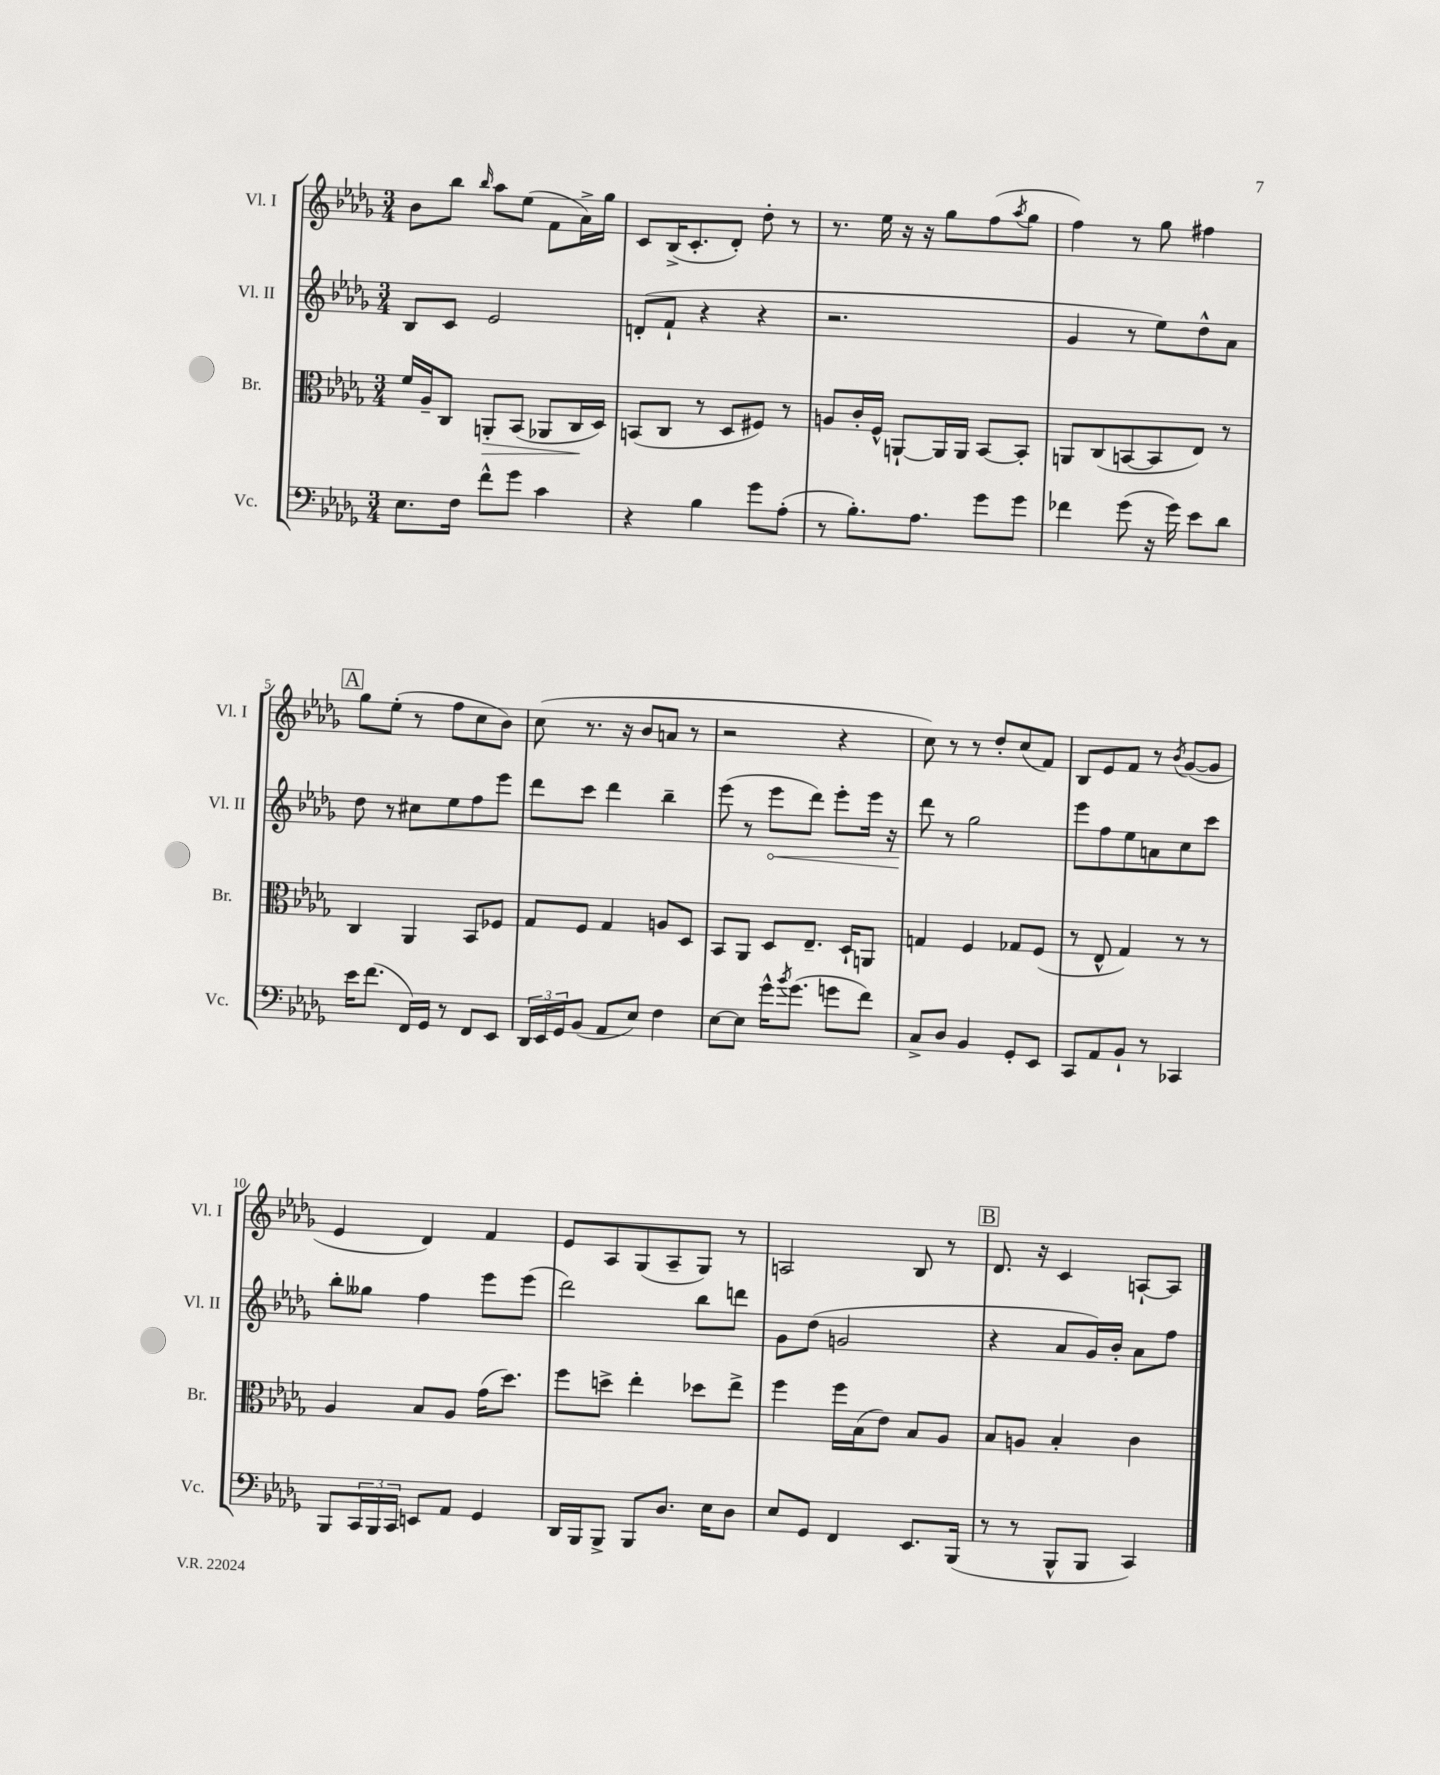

**kern	**kern	**dynam	**kern	**dynam	**kern
*part4	*part3	*part3	*part2	*part2	*part1
*staff4	*staff3	*staff3	*staff2	*staff2	*staff1
*I"Vc.	*I"Br.	*	*I"Vl. II	*	*I"Vl. I
*I'Vc.	*I'Br.	*	*I'Vl. II	*	*I'Vl. I
*clefF4	*clefC3	*	*clefG2	*	*clefG2
*k[b-e-a-d-g-]	*k[b-e-a-d-g-]	*	*k[b-e-a-d-g-]	*	*k[b-e-a-d-g-]
*M3/4	*M3/4	*	*M3/4	*	*M3/4
=1	=1	=1	=1	=1	=1
8.E-\L	16f/LL	.	8B-/L	.	8b-\L
.	16A-~/J	.	.	.	.
.	8C/J	.	8c/J	.	8bb-\J
16F\Jk	.	.	.	.	.
.	.	.	.	.	16qqbb-/
!	!	!LO:HP:b	!	!	!
8f^^\L	8AAn'/L	>	2e-/	.	8aa-\L
8g-\J	(8BB-/J	.	.	.	(8ee-\J
4c\	8AA-X/L	.	.	.	8f\L
.	16C/L	.	.	.	16a-^\L)
.	16D-/JJ)	]	.	.	16gg-\JJ
=2	=2	=2	=2	=2	=2
4r	(8BBn/L	.	(8dn'/L	.	8c/L
.	8C/J	.	8f`/J	.	(16B-^/K
.	.	.	.	.	8.c'/
4B-\	8r	.	4r	.	.
.	8D-/L	.	.	.	8d-'/J)
8g-\L	8F#X/J)	.	4r	.	8dd-'\
(8A-'\J	8r	.	.	.	8r
=3	=3	=3	=3	=3	=3
8r	8An/L	.	2.r	.	8.r
8.B-'\L)	16c'/L	.	.	.	.
.	16F^^/JJ	.	.	.	16ee-\
.	[8AAn`/L	.	.	.	16r
8.A-\J	.	.	.	.	16r
.	16AA/L]	.	.	.	8gg-\L
.	16AA/JJ	.	.	.	.
8g-\L	[8BB-/L	.	.	.	(8ff\
.	.	.	.	.	8qaa-/
8g-\J	8BB-'/J]	.	.	.	8gg-\J
=4	=4	=4	=4	=4	=4
4f-X\	8AAn/L	.	4g-/	.	4ff\)
.	(8C/	.	.	.	.
(8g-\	[8BBn/	.	8r	.	8r
16r	8BB/]	.	8ee-\L)	.	8gg-\
16g-\)	.	.	.	.	.
8e-\L	8E-/J)	.	8dd-^^\	.	4ff#X\
8d-\J	8r	.	8a-\J	.	.
!!LO:LB:g=z
!!LO:REH:place=s1:t=A
=5	=5	=5	=5	=5	=5
16e-\KL	4C/	.	8dd-\	.	8gg-\L
(8.f\J	.	.	.	.	.
.	.	.	8r	.	(8ee-'\J
16FF/LL)	4AA-/	.	8cc#X\L	.	8r
16GG-/JJ	.	.	.	.	.
8r	.	.	8ee-\	.	8ff\L
8FF/L	8BB-/L	.	8ff\	.	8cc\
8EE-/J	8F-X/J	.	8eee-\J	.	8b-\J)
=6	=6	=6	=6	=6	=6
24DD-/LL	8G-/L	.	8ddd-\L	.	(8cc\
24EE-/	.	.	.	.	.
24GG-/J	.	.	.	.	.
(8BB-/J	8F/J	.	8ccc\J	.	8.r
8AA-/L	4G-/	.	4ddd-\	.	.
.	.	.	.	.	16r
8E-/J)	.	.	.	.	8b-/L
4F\	8An/L	.	4bb-~\	.	8an/J
.	8D-/J	.	.	.	8r
=7	=7	=7	=7	=7	=7
[8E-\L	8BB-/L	.	(8eee-\	.	2r
8E-\J]	8AA-/J	.	8r	.	.
!	!	!	!	!LO:HP:b	!
16g-^^\KL	8D-/L	.	8eee-\L	<	.
8qb-/	.	.	.	.	.
(8.g-\J	.	.	.	.	.
.	8.E-~/J	.	8ddd-\J)	.	.
8gn\L	.	.	8eee-'\L	.	4r
.	16D-`/KL	.	.	.	.
8f\J)	8AAn/J	.	16eee-\Jk	.	.
.	.	.	16r	.	.
=8	=8	=8	=8	=8	=8
8C^/L	4Gn/	.	8ddd-\	.	8cc\)
8D-/J	.	.	8r	[	8r
4BB-/	4F/	.	2gg-\	.	8r
.	.	.	.	.	8dd-'/L
8GG-'/L	8G-X/L	.	.	.	(8cc/
8EE-/J	(8F/J	.	.	.	8f/J)
=9	=9	=9	=9	=9	=9
8CC/L	8r	.	8eee-\L	.	8B-/L
8AA-/	8E-^^/	.	8ff\	.	8e-/
8BB-`/J	4G-/)	.	8ee-\	.	8f/J
8r	.	.	8an\	.	8r
.	.	.	.	.	8qb-/
4CC-X/	8r	.	8cc\	.	([8g-/L
.	8r	.	8ccc\J	.	8g-/J]
!!LO:LB:g=z
=10	=10	=10	=10	=10	=10
8BBB-/L	4A-/	.	8bb-'\L	.	4e-/
24CC/L	.	.	8gg--X\J	.	.
24BBB-/	.	.	.	.	.
24CC/JJ	.	.	.	.	.
8EEn/L	8B-/L	.	4ff\	.	4d-/)
8AA-/J	8A-/J	.	.	.	.
4GG-/	(16g-\KL	.	8eee-\L	.	4f/
.	8.dd-\J)	.	.	.	.
.	.	.	(8eee-\J	.	.
=11	=11	=11	=11	=11	=11
16DD-/LL	8ff\L	.	2ddd-\)	.	8e-/L
16BBB-/J	.	.	.	.	.
8BBB-^/J	8ddn^\J	.	.	.	8A-/
8BBB-/L	4ee-'\	.	.	.	(8G-/
8.D-/J	.	.	.	.	8A-~/
.	8dd-X\L	.	8bb-\L	.	8G-/J)
16E-\KL	.	.	.	.	.
8D-\J	8ee-^\J	.	8dddn\J	.	8r
=12	=12	=12	=12	=12	=12
8E-/L	4ff\	.	8g-\L	.	2An/
8GG-/J	.	.	(8dd-\J	.	.
4FF/	16ff\LL	.	2gn/	.	.
.	(16B-\J	.	.	.	.
.	8e-\J)	.	.	.	.
8.EE-/L	8B-/L	.	.	.	8B-/
.	8A-/J	.	.	.	8r
(16BBB-/Jk	.	.	.	.	.
!!LO:REH:place=s1:t=B
=13	=13	=13	=13	=13	=13
8r	8B-/L	.	4r	.	8.d-/
8r	8An/J	.	.	.	.
.	.	.	.	.	16r
8BBB-^^/L	4B-'/	.	8a-/L	.	4c/
8BBB-/J	.	.	16g-/L)	.	.
.	.	.	16b-'/JJ	.	.
4CC/)	4c\	.	8a-\L	.	[8An`/L
.	.	.	8ff\J	.	8A/J]
==	==	==	==	==	==
*-	*-	*-	*-	*-	*-
